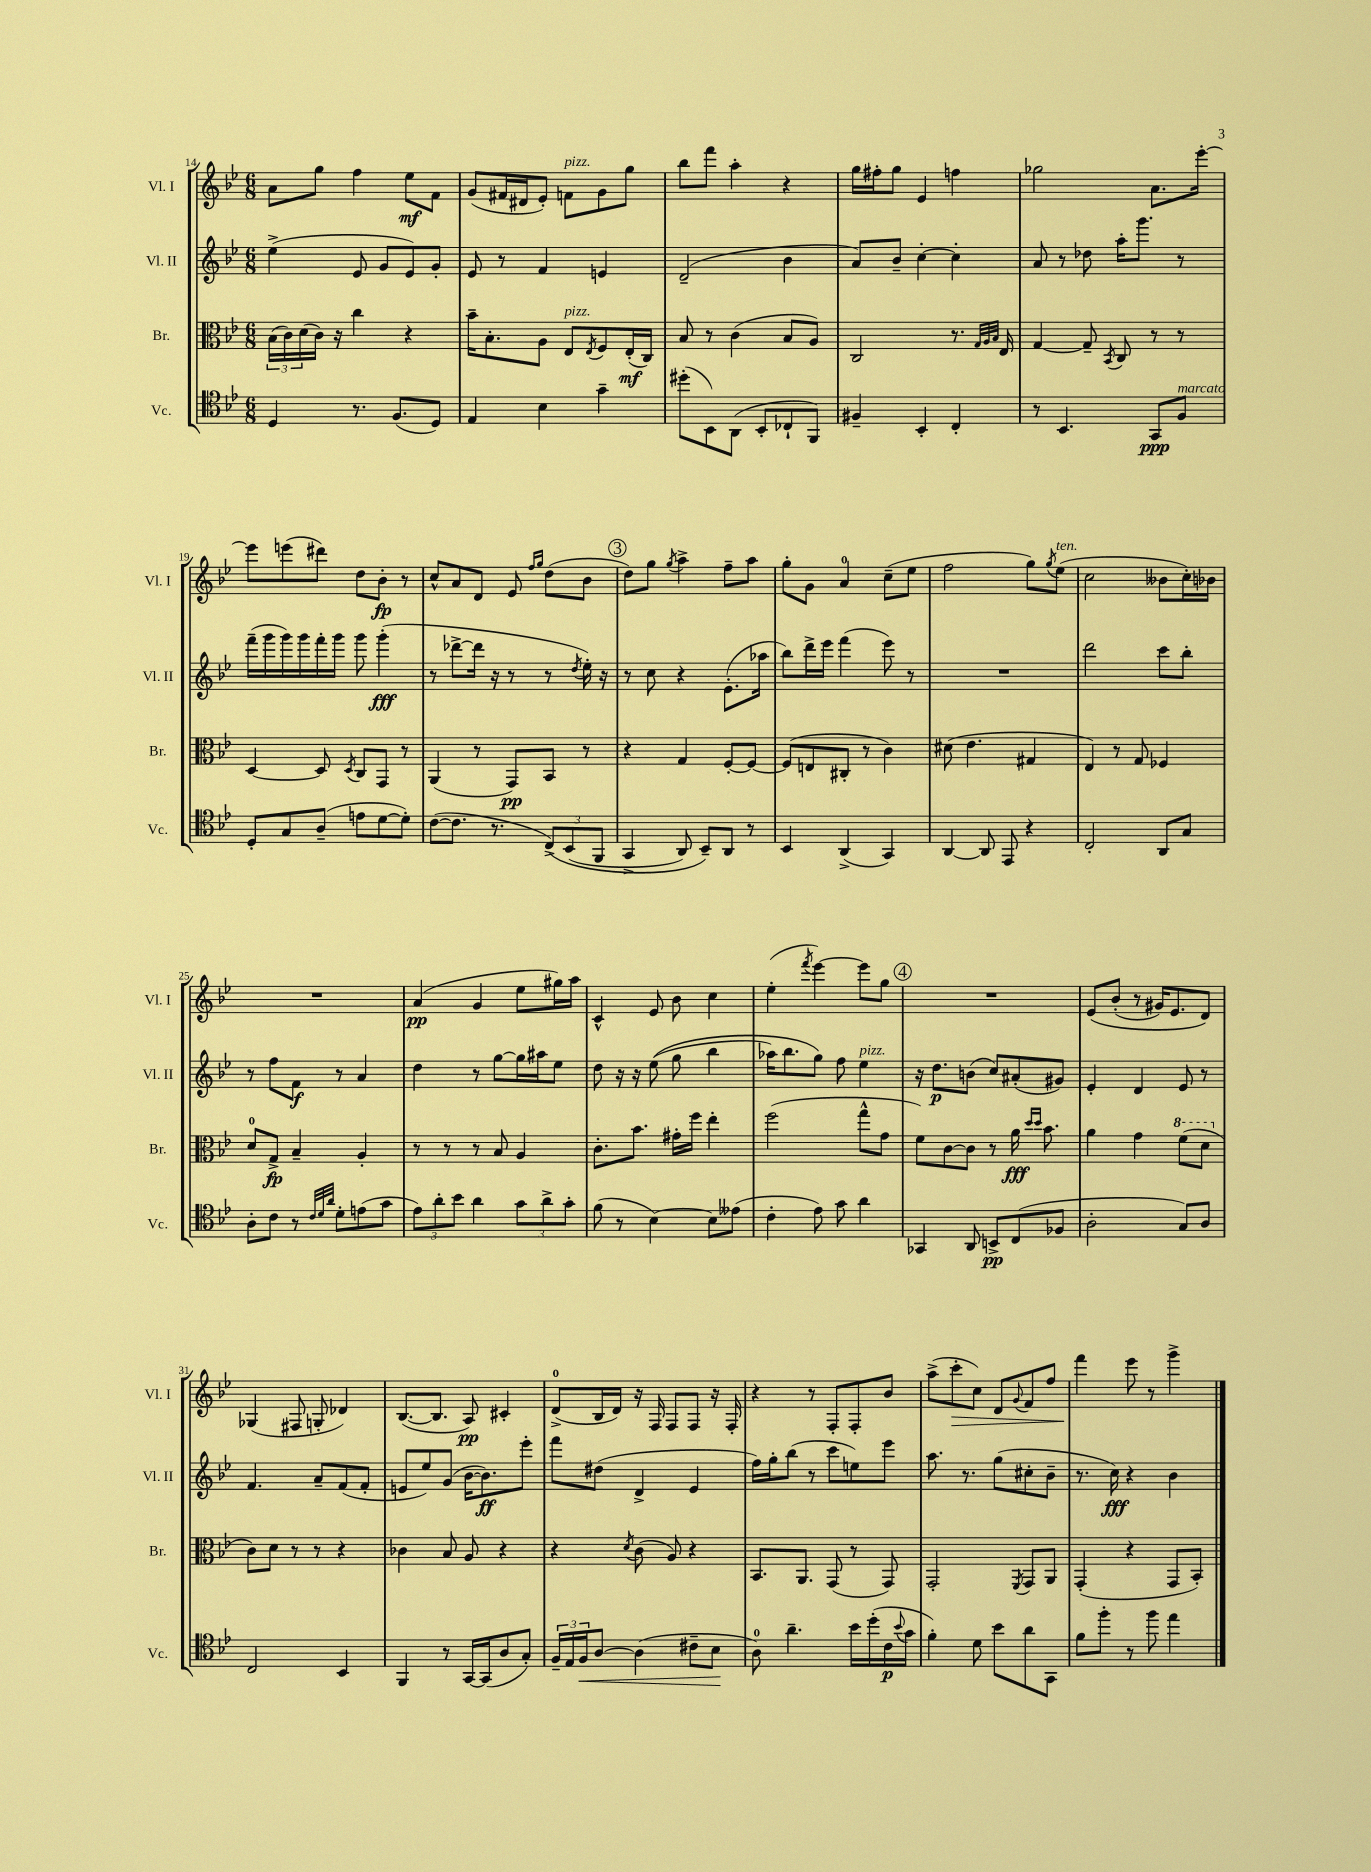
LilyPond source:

<<
\new StaffGroup <<
\new Staff = "s0" \with { instrumentName = "Vl. I" shortInstrumentName = "Vl. I" } {
    \clef treble \key bes \major \numericTimeSignature \time 6/8
    a'8 g''8 f''4 ees''8\mf f'8 |
    g'8( fis'16 dis'16 ees'8-.) f'8^\markup { \italic "pizz." } g'8 g''8 |
    bes''8 f'''8 a''4-. r4 |
    g''16 fis''16-. g''8 ees'4 f''4 |
    ges''2 a'8. ees'''16~-. |
    ees'''8 e'''8( dis'''8) d''8 bes'8-.\fp r8 |
    c''8-^ a'8 d'8 ees'8 \grace { f''16 g''16 } d''8( bes'8 |
    \mark \markup { \circle "3" } d''8) g''8 \acciaccatura { g''8 } a''4-> f''8-- a''8 |
    g''8-. g'8 a'4-0 c''8--( ees''8 |
    f''2 g''8) \acciaccatura { g''8 } ees''8^\markup { \italic "ten." }( |
    c''2 beses'8 c''16-.) bes'16 |
    R2. |
    a'4\pp( g'4 ees''8 gis''16) a''16 |
    c'4-^ ees'8 bes'8 c''4 |
    ees''4-.( \acciaccatura { f'''8 } ees'''4~) ees'''8 g''8 |
    \mark \markup { \circle "4" } R2. |
    ees'8\( bes'8-.( r8 gis'16) ees'8. d'8\) |
    ges4( fis8 g8-. des'4) |
    bes8.~( bes8. a8\pp) cis'4-. |
    d'8-0->( bes16 d'16) r16 f16 f8 f8 r16 f16-. |
    r4 r8 f8-. f8-. bes'8 |
    a''8->( c'''8-.\> c''8) d'8 \appoggiatura { g'8 } f'8 f''8 |
    f'''4\! ees'''8 r8 g'''4-> \bar "|." |
}
\new Staff = "s1" \with { instrumentName = "Vl. II" shortInstrumentName = "Vl. II" } {
    \clef treble \key bes \major \numericTimeSignature \time 6/8
    ees''4->( ees'8 g'8 ees'8) g'8-. |
    ees'8 r8 f'4 e'4 |
    d'2--( bes'4 |
    a'8) bes'8-- c''4~-. c''4-. |
    a'8 r8 des''8 a''16-. g'''8. r8 |
    f'''16--( g'''16 g'''16) g'''16 f'''16-. g'''16 g'''8 g'''4-.\fff( |
    r8 des'''8~-> des'''16 r16 r8 r8 \acciaccatura { d''8 } ees''16-.) r16 |
    \mark \markup { \circle "3" } r8 c''8 r4 ees'8.-.( aes''16 |
    bes''8) d'''16-> ees'''16 f'''4( ees'''8) r8 |
    R2. |
    d'''2 c'''8 bes''8-. |
    r8 f''8 f'8\f r8 a'4 |
    d''4 r8 g''8~ g''16 ais''16 ees''8 |
    d''8 r16 r16 ees''8(\( g''8 bes''4 |
    aes''16) bes''8. g''8\) f''8 ees''4^\markup { \italic "pizz." } |
    \mark \markup { \circle "4" } r16 d''8.\p b'8( c''8) ais'8-.( gis'8) |
    ees'4-. d'4 ees'8 r8 |
    f'4. a'8-- f'8( f'8-. |
    e'8 ees''8) g'8( bes'16~ bes'8.\ff) ees'''8-. |
    f'''8 dis''8( d'4-> ees'4 |
    f''16) g''16-. bes''8( r8 c'''8 e''8) ees'''8 |
    a''8. r8. g''8( cis''8-. bes'8-- |
    r8. c''16\fff) r4 bes'4 \bar "|." |
}
\new Staff = "s2" \with { instrumentName = "Br." shortInstrumentName = "Br." } {
    \clef alto \key bes \major \numericTimeSignature \time 6/8
    \tuplet 3/2 { bes16( c'16) d'16( } c'16) r16 c''4 r4 |
    bes'16-- bes8.-. a8 ees8^\markup { \italic "pizz." } \acciaccatura { ees8 } f8 ees16-.\mf( c16) |
    bes8 r8 c'4( bes8 a8) |
    c2 r8. \grace { g32 a32 bes32 } ees16 |
    g4~ g8-- \acciaccatura { bes,8 } c8 r8 r8 |
    d4~ d8 \acciaccatura { d8 } c8 g,8 r8 |
    a,4( r8 g,8\pp) bes,8 r8 |
    \mark \markup { \circle "3" } r4 g4 f8~-. f8~ |
    f8( e8 cis8-. r8 c'4) |
    dis'8( ees'4. gis4 |
    ees4) r8 g8 fes4 |
    d'8-0 g8->\fp bes4-- a4-. |
    r8 r8 r8 bes8 a4 |
    c'8.-. bes'8. gis'16-. f''16 ees''4-. |
    f''2( g''8-^ g'8 |
    \mark \markup { \circle "4" } f'8) c'8~ c'8 r8 a'16\fff \grace { d''16 d''16 } bes'8. |
    a'4 g'4 \ottava #1 f''8( d''8 \ottava #0 |
    c'8) d'8 r8 r8 r4 |
    ces'4 bes8 a8 r4 |
    r4 \acciaccatura { d'8 } c'8( a8) r4 |
    bes,8. a,8. g,8( r8 g,8) |
    g,2-. \acciaccatura { f,8 } g,8 a,8 |
    g,4-.( r4 g,8 bes,8-.) \bar "|." |
}
\new Staff = "s3" \with { instrumentName = "Vc." shortInstrumentName = "Vc." } {
    \clef tenor \key bes \major \numericTimeSignature \time 6/8
    d4 r8. f8.( d8) |
    ees4 bes4 g'4-- |
    dis''8-.( bes,8) a,8( bes,8-. ces8-! f,8) |
    fis4-- bes,4-. c4-. |
    r8 bes,4. g,8\ppp f8^\markup { \italic "marcato" } |
    d8-. g8 a8--( e'8 d'8~ d'8-.) |
    c'8~( c'8. r8. \tuplet 3/2 { c8->)\( bes,8( f,8 } |
    \mark \markup { \circle "3" } g,4-> a,8) bes,8--\) a,8 r8 |
    bes,4 a,4->( g,4) |
    a,4~ a,8 ees,8 r4 |
    c2-. a,8 g8 |
    a8-. c'8 r8 \grace { c'32 d'32 a'32 } d'8-. e'8( g'8 |
    \tuplet 3/2 { ees'8) a'8-. bes'8 } a'4 \tuplet 3/2 { g'8 a'8-> g'8-. } |
    f'8( r8 bes4~) bes8 eeses'8( |
    c'4-. ees'8) g'8 a'4 |
    \mark \markup { \circle "4" } ges,4 a,8 b,8->\pp c8( fes8 |
    a2-. g8) a8 |
    c2 bes,4 |
    f,4 r8 g,16~ g,16( a8 g8-.) |
    \tuplet 3/2 { f16-- ees16 f16\< } a8~ a4( cis'8-- bes8\! |
    a8-0) a'4.-- bes'16 d''16-.( c'16\p \appoggiatura { bes'8 } g'16 |
    f'4-.) d'8 bes'8 a'8 g,8 |
    f'8 f''8-. r8 f''8 ees''4 \bar "|." |
}
>>
>>
\layout { \context { \Score currentBarNumber = #14 } }
